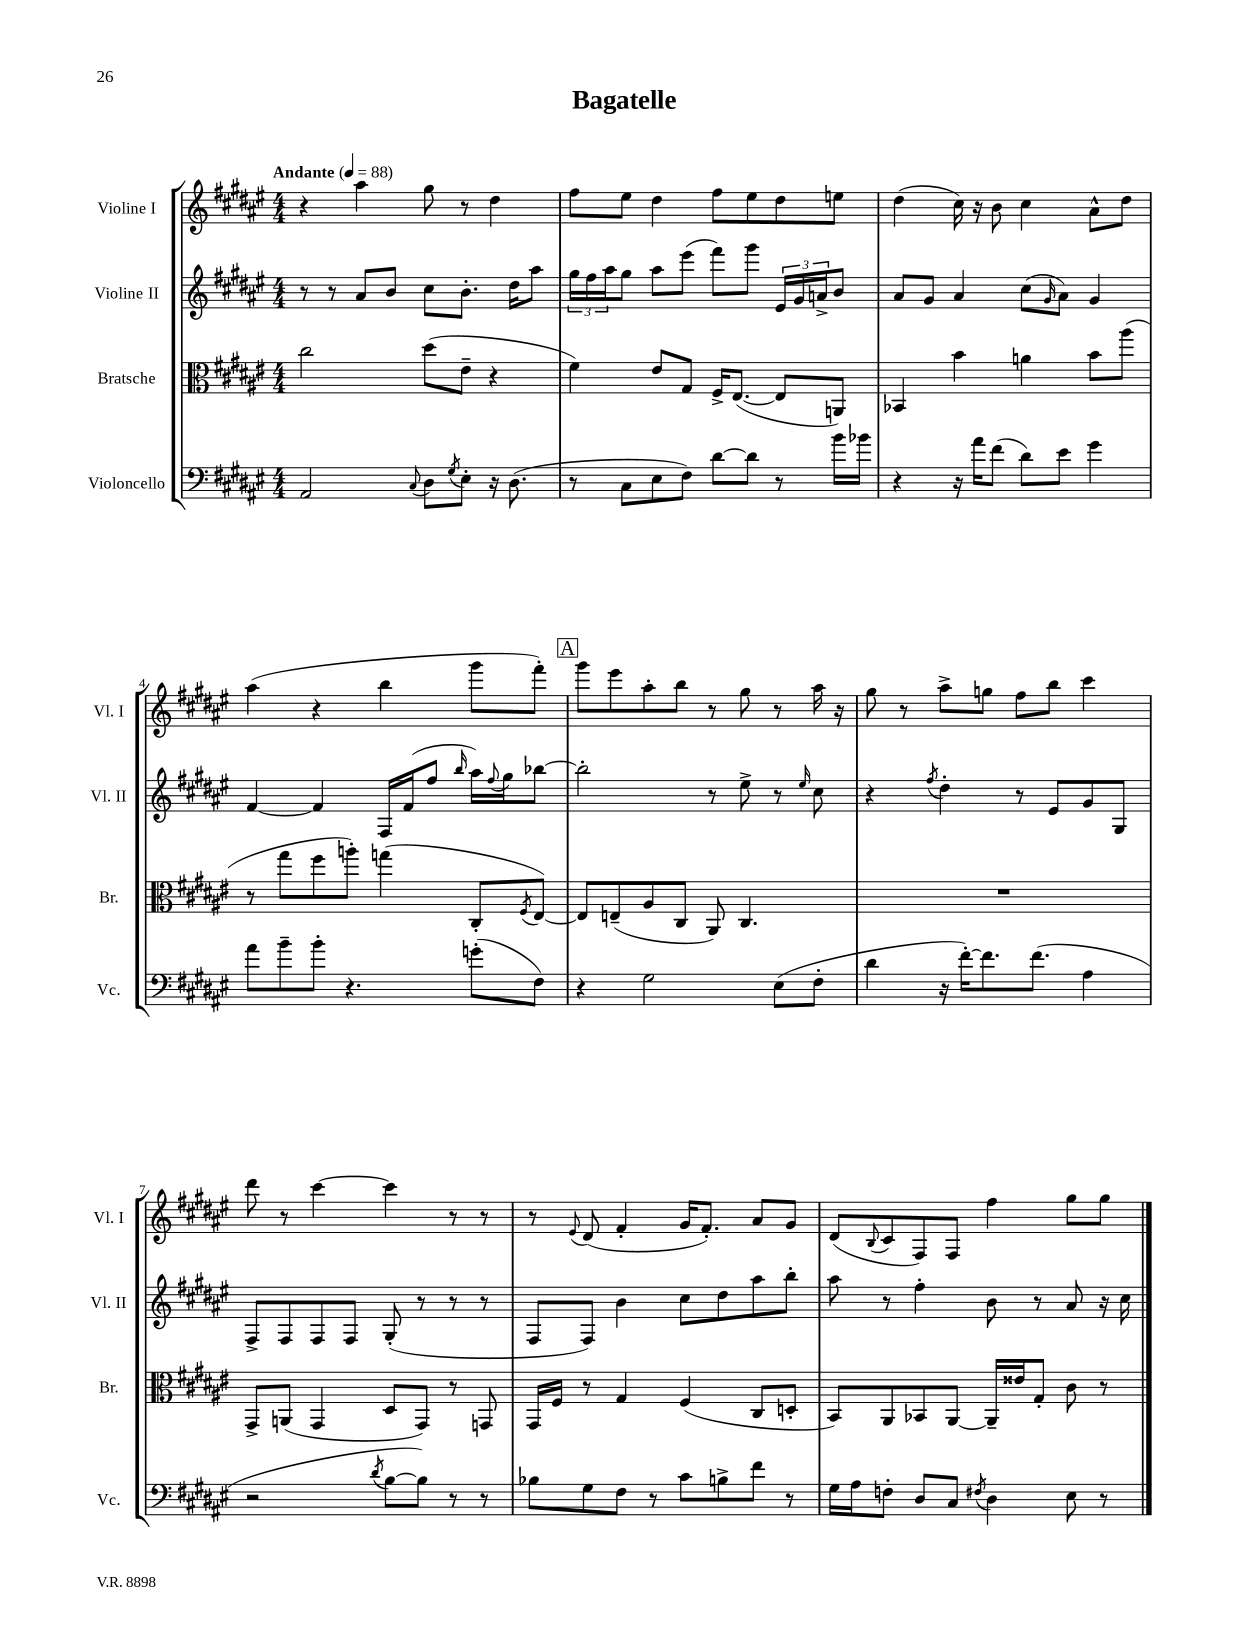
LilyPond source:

\header { title = "Bagatelle" }
<<
\new StaffGroup <<
\new Staff = "s0" \with { instrumentName = "Violine I" shortInstrumentName = "Vl. I" } {
    \clef treble \key fis \major \numericTimeSignature \time 4/4 \tempo "Andante" 4 = 88
    r4 ais''4 gis''8 r8 dis''4 |
    fis''8 eis''8 dis''4 fis''8 eis''8 dis''8 e''8 |
    dis''4( cis''16) r16 b'8 cis''4 ais'8-^ dis''8 |
    ais''4( r4 b''4 gis'''8 fis'''8-.) |
    \mark \markup { \box "A" } gis'''8 eis'''8 ais''8-. b''8 r8 gis''8 r8 ais''16 r16 |
    gis''8 r8 ais''8-> g''8 fis''8 b''8 cis'''4 |
    dis'''8 r8 cis'''4~ cis'''4 r8 r8 |
    r8 \appoggiatura { eis'8 } dis'8( fis'4-. gis'16 fis'8.-.) ais'8 gis'8 |
    dis'8( \appoggiatura { b8 } cis'8 fis8) fis8 fis''4 gis''8 gis''8 \bar "|." |
}
\new Staff = "s1" \with { instrumentName = "Violine II" shortInstrumentName = "Vl. II" } {
    \clef treble \key fis \major \numericTimeSignature \time 4/4
    r8 r8 ais'8 b'8 cis''8 b'8.-. dis''16 ais''8 |
    \tuplet 3/2 { gis''16 fis''16 ais''16 } gis''8 ais''8 eis'''8( fis'''8) gis'''8 \tuplet 3/2 { eis'16 gis'16 a'16-> } b'8 |
    ais'8 gis'8 ais'4 cis''8( \grace { gis'16 } ais'8) gis'4 |
    fis'4~ fis'4 fis16 fis'16( fis''8 \grace { b''16 } ais''16) \appoggiatura { fis''8 } gis''16 bes''8~ |
    \mark \markup { \box "A" } bes''2-. r8 eis''8-> r8 \grace { eis''16 } cis''8 |
    r4 \acciaccatura { fis''8 } dis''4-. r8 eis'8 gis'8 gis8 |
    fis8-> fis8 fis8 fis8 gis8-.( r8 r8 r8 |
    fis8 fis8) b'4 cis''8 dis''8 ais''8 b''8-. |
    ais''8 r8 fis''4-. b'8 r8 ais'8 r16 cis''16 \bar "|." |
}
\new Staff = "s2" \with { instrumentName = "Bratsche" shortInstrumentName = "Br." } {
    \clef alto \key fis \major \numericTimeSignature \time 4/4
    cis''2 dis''8( eis'8-- r4 |
    fis'4) eis'8 gis8 fis16-> eis8.~( eis8 a,8) |
    bes,4 b'4 a'4 b'8 ais''8( |
    r8 gis''8 fis''8 a''8-.) g''4( cis8-. \acciaccatura { fis8 } eis8~) |
    \mark \markup { \box "A" } eis8 e8--( ais8 cis8 ais,8) cis4. |
    R1 |
    gis,8-> a,8( gis,4 dis8 gis,8) r8 g,8 |
    gis,16 fis16 r8 gis4 fis4( cis8 d8-. |
    b,8) ais,8 bes,8 ais,8~ ais,16-- eisis'16 gis8-. cis'8 r8 \bar "|." |
}
\new Staff = "s3" \with { instrumentName = "Violoncello" shortInstrumentName = "Vc." } {
    \clef bass \key fis \major \numericTimeSignature \time 4/4
    ais,2 \appoggiatura { cis8 } dis8 \acciaccatura { gis8 } eis8-. r16 dis8.( |
    r8 cis8 eis8 fis8) dis'8~ dis'8 r8 b'16 bes'16 |
    r4 r16 ais'16 fis'8( dis'8) eis'8 gis'4 |
    ais'8 b'8-- b'8-. r4. g'8-.( fis8) |
    \mark \markup { \box "A" } r4 gis2 eis8( fis8-. |
    dis'4 r16 fis'16~-.) fis'8. fis'8.( ais4 |
    r2 \acciaccatura { dis'8 } b8~ b8) r8 r8 |
    bes8 gis8 fis8 r8 cis'8 b8-> fis'8 r8 |
    gis16 ais16 f8-. dis8 cis8 \acciaccatura { fis8 } dis4 eis8 r8 \bar "|." |
}
>>
>>
